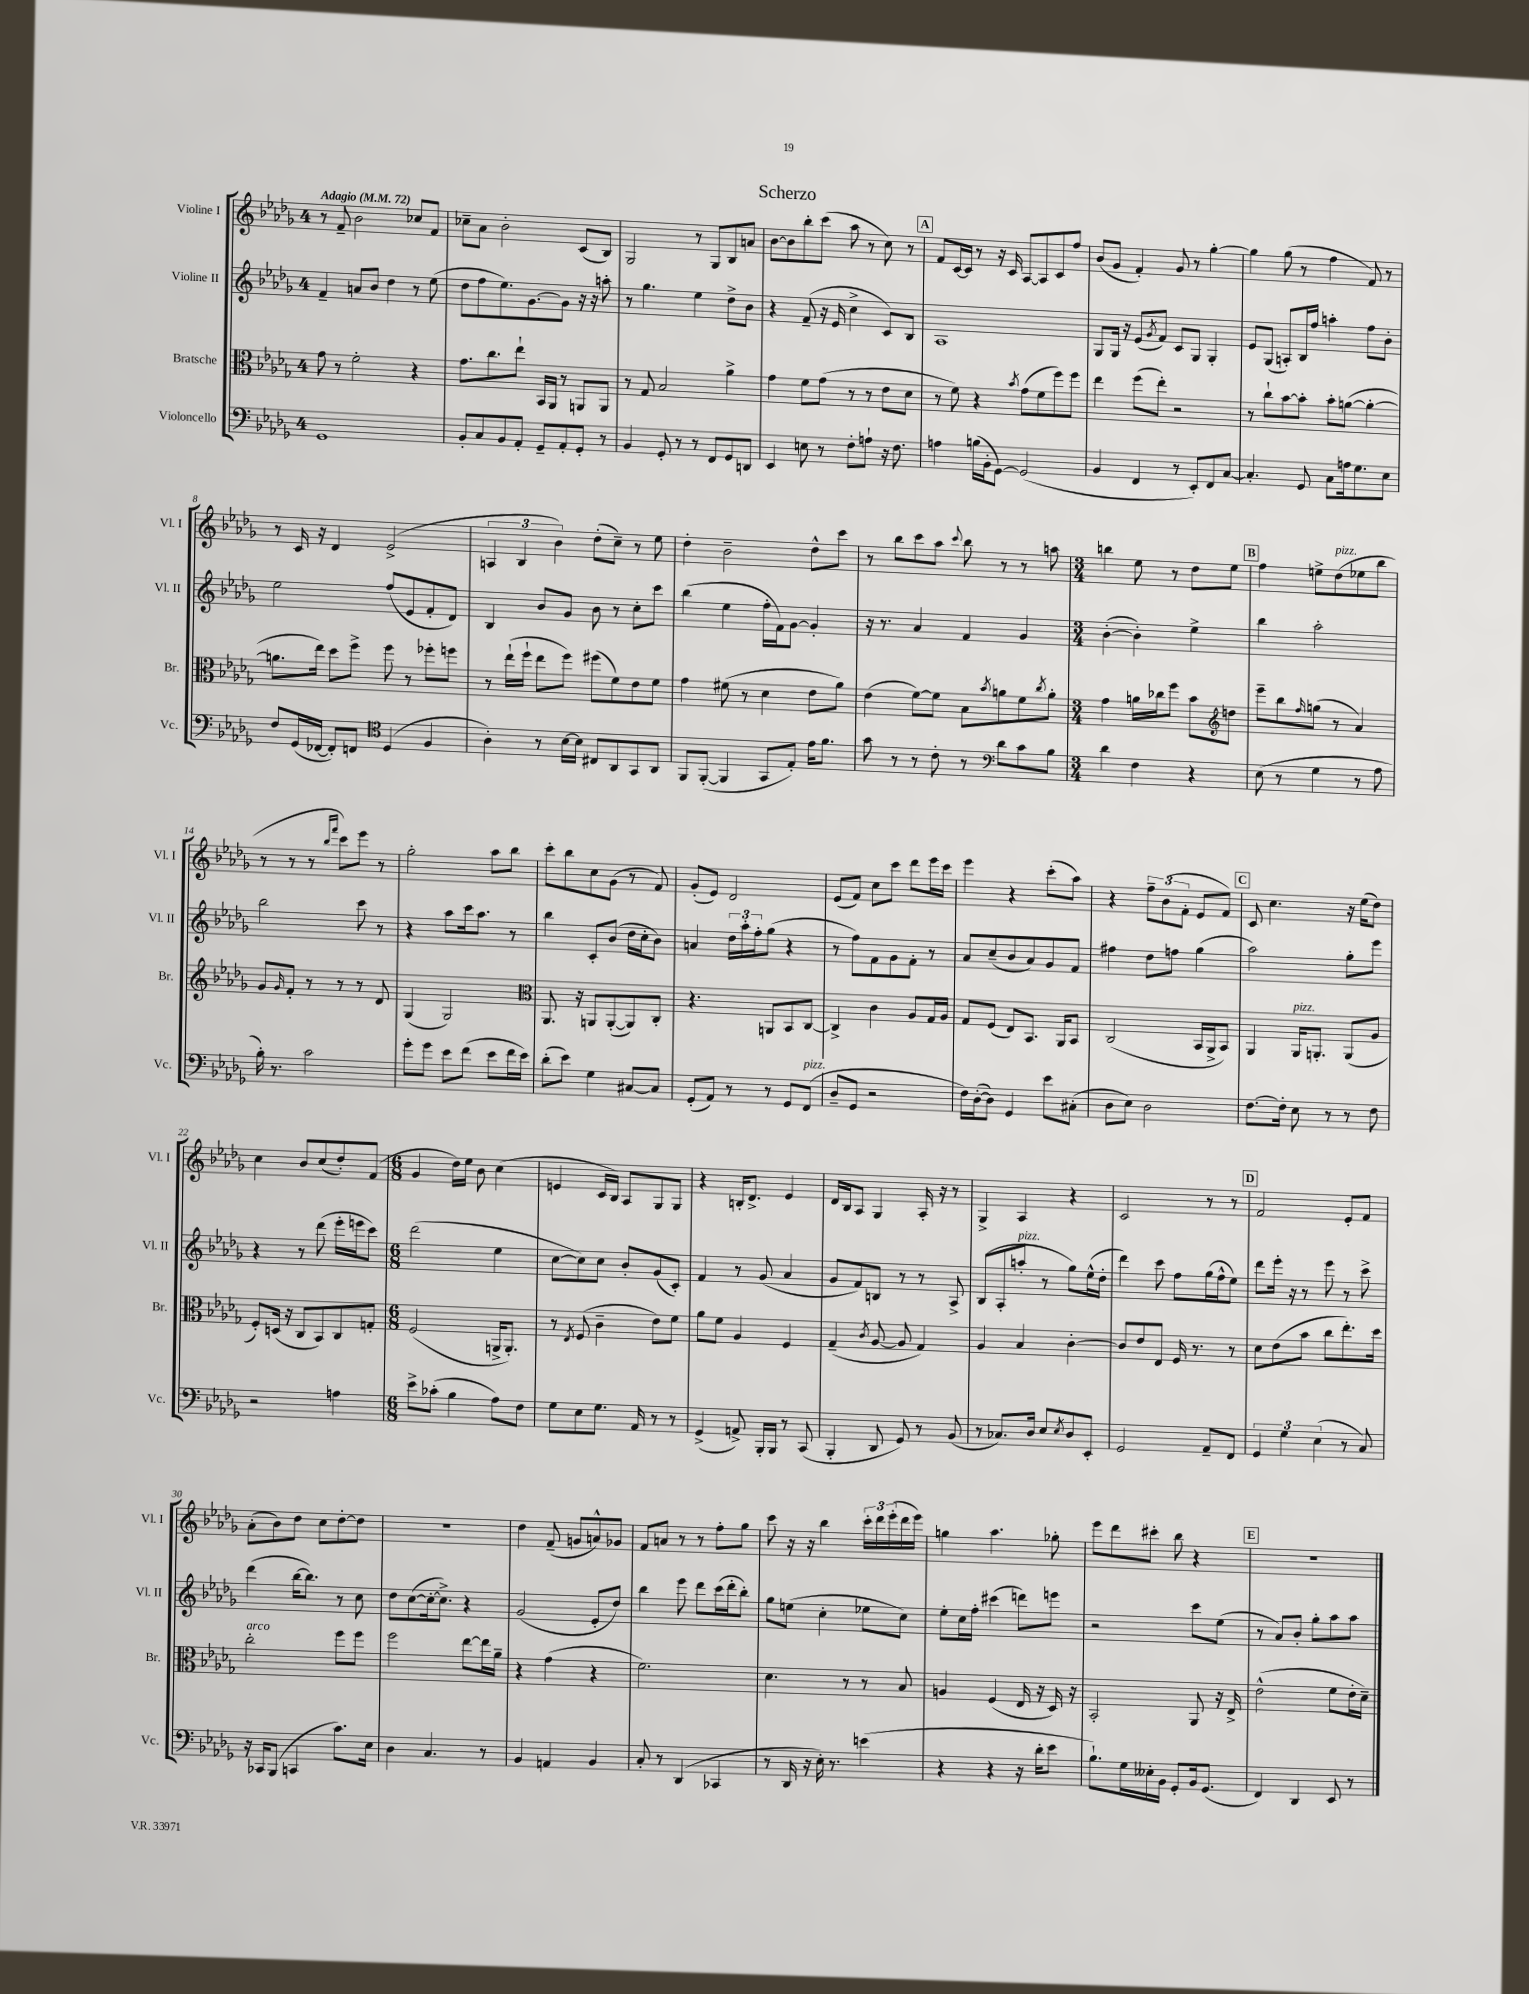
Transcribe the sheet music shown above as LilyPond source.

\header { title = "Scherzo" }
<<
\new StaffGroup <<
\new Staff = "s0" \with { instrumentName = "Violine I" shortInstrumentName = "Vl. I" } {
    \clef treble \key des \major \once \override Staff.TimeSignature.style = #'single-digit \time 4/4 \tempo "Adagio" 4 = 72
    r8 f'8-- bes'2 ces''8 f'8 |
    ces''8-- aes'8 bes'2-. c'8( bes8) |
    ges2 r8 ges8 bes8 a'8 |
    bes'8~ bes'8 bes''8-. c'''8( aes''8 r8 c''8) r8 |
    \mark \markup { \box "A" } f'8 c'16~ c'16 r8 r16 c'16 aes8~ aes8 c'8 f''8 |
    bes'8( ges'8 f'4-.) ges'8 r8 ges''4~-. |
    ges''4 ges''8( r8 f''4 f'8) r8 |
    r8 c'16 r16 des'4 ees'2->( |
    \tuplet 3/2 { a4 bes4 bes'4) } des''8-.( c''8--) r8 ees''8 |
    des''4-. bes'2-- des''8-^ c'''8 |
    r8 bes''8 c'''8 aes''8 \appoggiatura { c'''8 } bes''8 r8 r8 a''8 |
    \numericTimeSignature \time 3/4 b''4 ees''8 r8 des''8 ees''8 |
    \mark \markup { \box "B" } f''4 e''8-> des''8^\markup { \italic "pizz." }( ees''8 bes''8 |
    r8 r8 r8 \grace { bes''16 f'''16 } c'''8) ees'''8 r8 |
    ges''2-. aes''8 bes''8 |
    c'''8-. bes''8 c''8 ges'8( r8 f'8) |
    ges'8-.( ees'8) des'2 |
    ees'8( f'8) c''8 c'''8 des'''8 ees'''16 c'''16 |
    ees'''4 r4 c'''8-.( aes''8) |
    r4 \tuplet 3/2 { f''8-- bes'8( f'8-. } ees'8 f'8) |
    \mark \markup { \box "C" } c'8 c''4. r16 ees''16( des''8) |
    c''4 bes'8 c''8( des''8-.) f'8( |
    \numericTimeSignature \time 6/8 ges'4 des''16) ees''16 bes'8 c''4( |
    e'4 c'16 bes16) aes8 ges8 ges8 |
    r4 b16-. des'8.-> ees'4 |
    des'16 bes16 aes8 ges4 aes16-. r16 r8 |
    ges4-> aes4 r4 |
    c'2 r8 r8 |
    \mark \markup { \box "D" } f'2 ees'8-. f'8 |
    aes'8-.( bes'8) des''8 c''8 des''8~-. des''8 |
    R2. |
    des''4 f'8--( g'8 a'8-^) ges'8 |
    f'8 a'8 r8 r8 f''8-. ges''8 |
    c'''8 r16 r16 bes''4 \tuplet 3/2 { c'''16-. des'''16 ees'''16-.( } des'''16 ees'''16) |
    g''4 aes''4. ges''8-. |
    ees'''8 des'''8 cis'''8-. bes''8 r4 |
    \mark \markup { \box "E" } R2. \bar "|." |
}
\new Staff = "s1" \with { instrumentName = "Violine II" shortInstrumentName = "Vl. II" } {
    \clef treble \key des \major \once \override Staff.TimeSignature.style = #'single-digit \time 4/4
    f'4-- a'8 bes'8 des''4 r8 ees''8( |
    des''8 f''8 ees''8.) ges'8.~ ges'8 r16 r16 a''8-. |
    r8 ges''4. ees''4 des''8-> bes'8 |
    r4 f'8--( r16 ees'16 c''4-> c'8) bes8 |
    \mark \markup { \box "A" } aes1 |
    ges8 ges16 r16 ees'8( \acciaccatura { ges'8 } f'8) c'8 ges8 ges4-. |
    ees'8 ges8( a8-.) bes16 f''16 a''4-. f''8 bes'8-. |
    ees''2 f''8( ees'8 f'8-. des'8) |
    bes4 bes'8 ges'8 bes'8 r8 c''8-. c'''8 |
    bes''4( ees''4 f''16-. f'16) ges'8~ ges'4-. |
    r16 r8. aes'4 f'4 ges'4 |
    \numericTimeSignature \time 3/4 bes'4~-.( bes'4-.) ees''4-> |
    \mark \markup { \box "B" } bes''4 aes''2-. |
    bes''2 c'''8 r8 |
    r4 aes''8 c'''16 aes''8. r8 |
    bes''4 c'8-. bes'8( des''16 c''16-. bes'8) |
    a'4 \tuplet 3/2 { des''16 aes''16-. f''16-. } ges''8( r4 |
    r8 f''8) f'8 ges'8 f'8-. r8 |
    aes'8 c''8--( bes'8 aes'8) ges'8 f'8 |
    fis''4 des''8 f''8 ges''4( |
    \mark \markup { \box "C" } aes''2) ges''8-. ees'''8 |
    r4 r8 des'''8( ees'''16-. e'''16 c'''8) |
    \numericTimeSignature \time 6/8 des'''2( ees''4 |
    c''8~ c''8) c''8 bes'8-. ges'8( c'8-.) |
    f'4 r8 ges'8( aes'4 |
    ges'8 f'8) b8 r8 r8 aes8-> |
    bes8( aes8-. a''8-.^\markup { \italic "pizz." } r8 ges''8) ees''16-^( des''16-. |
    des'''4) c'''8 f''8 ges''16( f''16-^ ees''8) |
    \mark \markup { \box "D" } des'''8 ees'''16-. r16 r8 ees'''8 r8 c'''8-> |
    des'''4( bes''16~ bes''8.) r8 c''8 |
    des''8 c''8~( c''16~-. c''8.->) r4 |
    ges'2( ees'8-. des''8) |
    bes''4 ees'''8 des'''8 c'''16( des'''16-. bes''8-.) |
    ges''8 e''8( c''4-. ees''8 c''8) |
    ees''8-. c''16 f''16-. cis'''4( d'''8) e'''8 |
    r2 c'''8 ees''8( |
    \mark \markup { \box "E" } r8 aes'8) bes'8-. ges''8-. aes''8 aes''8 \bar "|." |
}
\new Staff = "s2" \with { instrumentName = "Bratsche" shortInstrumentName = "Br." } {
    \clef alto \key des \major \once \override Staff.TimeSignature.style = #'single-digit \time 4/4
    ges'8 r8 f'2-. r4 |
    ges'8. c''8. ees''8-! bes,16 aes,16 r8 a,8 a,8 |
    r8 ges8 bes2 aes'4-> |
    ges'4 f'8 ges'8( r8 r8 ees'8 des'8 |
    \mark \markup { \box "A" } r8 f'8) r4 \acciaccatura { bes'8 } ges'8( f'8 f''8) f''8 |
    ees''4 f''8( ees''8-.) r2 |
    r8 c''8-! bes'8~ bes'8-. bes'8-. a'8~( a'4~-. |
    a'8. ees''16) des''8 f''8-> f''8 r8 fes''8-. f''8 |
    r8 ees''16-!( f''16-! ees''8 f''8) fis''8( f'8) ees'8 f'8 |
    ges'4 fis'8( r8 des'4 ees'8 aes'8) |
    ees'4( f'8~) f'8 bes8 \acciaccatura { bes'8 } a'8 f'8 \acciaccatura { c''8 } a'8-. |
    \numericTimeSignature \time 3/4 ges'4 a'16 ces''16 f''8 bes'8 d''8 |
    \mark \markup { \box "B" } \clef treble ees'''8-- bes''8 \grace { f''16 } g''8( r8 aes'4) |
    ges'8 \grace { ges'16 } f'8-. r8 r8 r8 des'8 |
    ges4( ges2) |
    \clef alto aes,8. r16 a,8 a,8~-.( a,8) c8-. |
    r4. a,8 bes,8 c8~ |
    c4-> c'4 aes8 ges16 aes16 |
    ges8 f8( ees8) bes,8. aes,16 bes,8 |
    c2( bes,16 aes,16-> bes,8) |
    \mark \markup { \box "C" } aes,4 aes,16^\markup { \italic "pizz." } a,8.-. a,8( aes8 |
    f8-.) d16( r16 c8 bes,8) c8 g8-. |
    \numericTimeSignature \time 6/8 f2( a,16-> a,8.-.) |
    r8 \acciaccatura { ees8 } f8( c'4-- ees'8) f'8 |
    aes'8 f'8 aes4 f4 |
    ges4--( \acciaccatura { c'8 } aes8~ aes8 ges4) |
    aes4 bes4 c'4~-. |
    c'8 ees'8 ees8 f16 r8. r8 |
    \mark \markup { \box "D" } des'8 ees'8( bes'8 c''8 ees''8.-.) des''16 |
    c''2-.^\markup { \italic "arco" } f''8 f''8 |
    f''2 ees''8~ ees''16 aes'16-- |
    r4 ges'4( r4 |
    f'2.) |
    des'4. r8 r8 bes8 |
    a4 f4( ees16 r16 des16) r16 |
    bes,2-. aes,8 r16 ees16-> |
    \mark \markup { \box "E" } ees'2-^( f'8 ees'16-. des'16--) \bar "|." |
}
\new Staff = "s3" \with { instrumentName = "Violoncello" shortInstrumentName = "Vc." } {
    \clef bass \key des \major \once \override Staff.TimeSignature.style = #'single-digit \time 4/4
    ges,1 |
    bes,8-. c8 bes,8 aes,8-. ges,8-- aes,8-. ges,8-. r8 |
    bes,4 ges,8-. r8 r8 f,8 ges,8 d,8 |
    ees,4 e8 r8 f8-. a8-! r16 f8. |
    \mark \markup { \box "A" } a4 b16( bes,16-. ges,8~) ges,2( |
    bes,4 f,4 r8 ees,8-.) f,8 c8~ |
    c4.-. ges,8 c8 a16 ges8. ees8 |
    f8 ges,16( fes,16~ fes,8-.) f,8 \clef tenor des4( f4 |
    aes4-.) r8 bes16~ bes16 cis8 aes,8 ges,8 aes,8 |
    f,8 f,8~-.( f,4 ges,8 ees8-.) ees'16 f'8. |
    ges'8 r8 r8 c'8-. r8 des'8 c'8 bes8 |
    \numericTimeSignature \time 3/4 \clef bass des'4 f4 r4 |
    \mark \markup { \box "B" } ees8( r8 ges4 r8 aes8 |
    bes16-.) r8. c'2 |
    ges'8-. ges'8 ees'8 f'8( ees'8 f'16 ees'16) |
    des'8-.( ees'8) ges4 cis8~ cis8 |
    ges,8-.( aes,8) r8 r8 ges,8 f,8^\markup { \italic "pizz." }( |
    des8-- ges,8 r2 |
    f16) des16~-.( des8) ges,4 ees'8 cis8-.( |
    des8 ees8) des2 |
    \mark \markup { \box "C" } f8.~ f16-. ees8 r8 r8 f8 |
    r2 a4 |
    \numericTimeSignature \time 6/8 ees'8-> ces'8-.( bes4 aes8) f8 |
    ges8 ees8 ges8. aes,16 r8 r8 |
    ges,4->( a,8->) bes,,16-. bes,,16 r8 c,8( |
    bes,,4-. des,8 ges,8) r8 bes,8( |
    r8 ces8.) des16 ees8 \acciaccatura { ees8 } des8 ees,8-. |
    ges,2 aes,8-- f,8 |
    \mark \markup { \box "D" } \tuplet 3/2 { ges,4 ges4 ees4( } r8 c8) |
    r16 ces,16 bes,,8( c,4 c'8.) ees16 |
    des4 c4. r8 |
    bes,4 a,4 bes,4 |
    c8-. r8 des,4( ces,4 |
    r8 des,16 r16 ees16-.) r8. e'4( |
    r4 r4 r16 des'16-. ees'8 |
    bes8.-!) ges16 eeses16-. bes,16 ges,8-. bes,16 ges,8.( |
    \mark \markup { \box "E" } f,4) des,4 ees,8 r8 \bar "|." |
}
>>
>>
